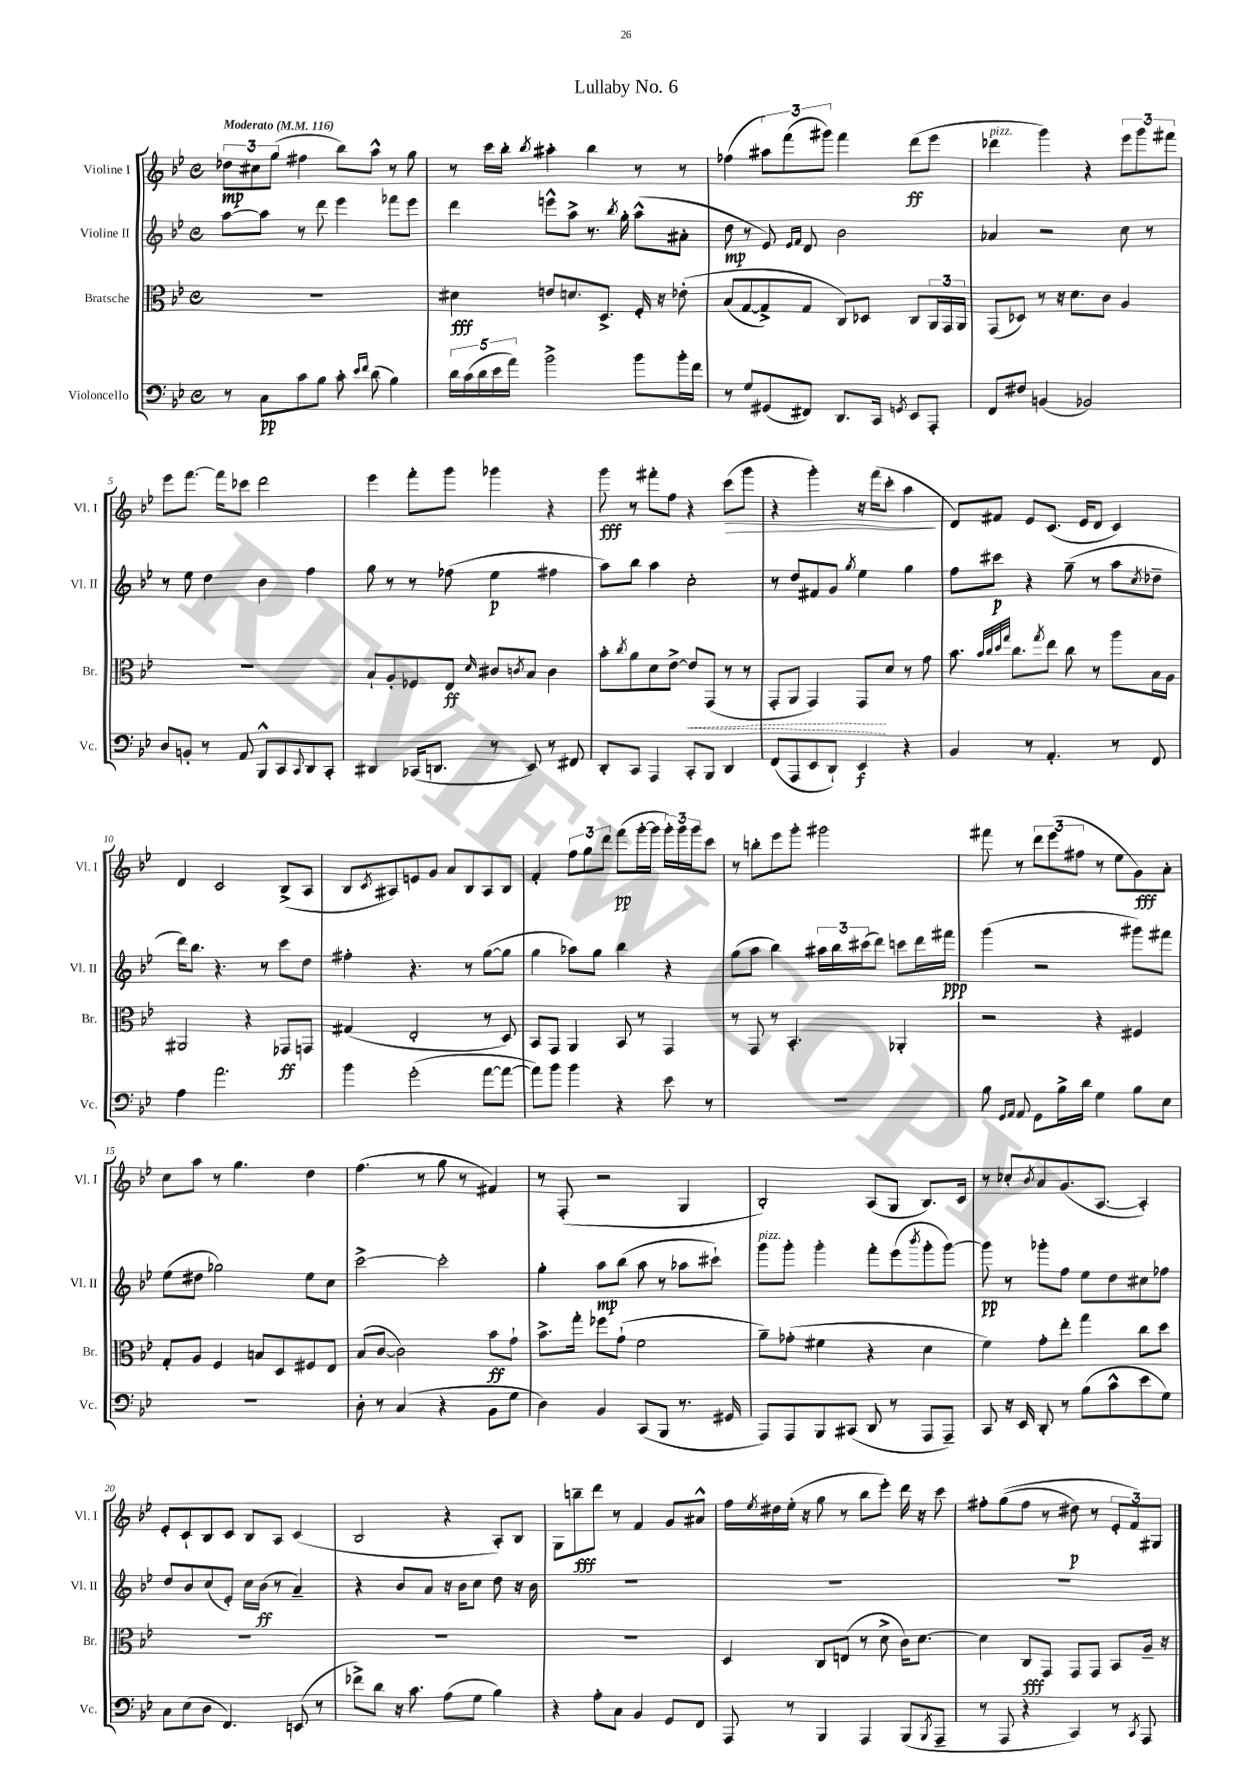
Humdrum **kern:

**kern	**dynam	**kern	**dynam	**kern	**dynam	**kern	**dynam
*part4	*part4	*part3	*part3	*part2	*part2	*part1	*part1
*staff4	*staff4	*staff3	*staff3	*staff2	*staff2	*staff1	*staff1
*I"Violoncello	*	*I"Bratsche	*	*I"Violine II	*	*I"Violine I	*
*I'Vc.	*	*I'Br.	*	*I'Vl. II	*	*I'Vl. I	*
*clefF4	*	*clefC3	*	*clefG2	*	*clefG2	*
*k[b-e-]	*	*k[b-e-]	*	*k[b-e-]	*	*k[b-e-]	*
*M4/4	*	*M4/4	*	*M4/4	*	*M4/4	*
*met(c)	*	*met(c)	*	*met(c)	*	*met(c)	*
*MM116	*	*MM116	*	*MM116	*	*MM116	*
=1	=1	=1	=1	=1	=1	=1	=1
!	!	!	!	!	!	!LO:TX:a:B:t=Moderato	!
8r	.	1r	.	[8aa\L	.	12dd-X\L	mp
.	.	.	.	.	.	12cc#X\	.
8C\L	pp	.	.	8aa\J]	.	.	.
.	.	.	.	.	.	(12gg\J	.
8c\	.	.	.	8r	.	4ff#X\	.
8B-\J	.	.	.	8ddd\	.	.	.
8c'\	.	.	.	4eee-\	.	8bb-\L)	.
16qqe-/LL	.	.	.	.	.	.	.
16qqf/JJ	.	.	.	.	.	.	.
(8d\	.	.	.	.	.	8aa^^\J	.
4B-\)	.	.	.	8fff-X\L	.	8r	.
.	.	.	.	8eee-\J	.	8gg\	.
=2	=2	=2	=2	=2	=2	=2	=2
20d\LL	.	4d#X\	fff	4ddd\	.	8r	.
(20c\	.	.	.	.	.	.	.
20d\	.	.	.	.	.	.	.
.	.	.	.	.	.	16ccc\LL	.
20e-\	.	.	.	.	.	.	.
.	.	.	.	.	.	16bb-'\JJ	.
20a\JJ)	.	.	.	.	.	.	.
.	.	.	.	.	.	8qbb-/	.
2b-^\	.	8en/L	.	8eeen^^\L	.	4aa#X'\	.
.	.	8.dn/	.	8aa^\J	.	.	.
.	.	.	.	8.r	.	4bb-\	.
.	.	8.D^/J	.	.	.	.	.
.	.	.	.	8qbb-/	.	.	.
.	.	.	.	16gg'\	.	.	.
8b-\L	.	16F'/	.	(8aa^^\L	.	8r	.
.	.	16r	.	.	.	.	.
16b-'\L	.	(8e-X'\	.	8a#X'\J	.	8r	.
16f\JJ	.	.	.	.	.	.	.
=3	=3	=3	=3	=3	=3	=3	=3
8r	.	(8B-/L	.	8dd\	mp	(4ff-X\	.
8G/L	.	[8G/	.	8r	.	.	.
(8GG#X/	.	8G^/])	.	8e-/)	.	12aa#X\L)	.
.	.	.	.	.	.	(12fff\	.
.	.	.	.	16qqe-/LL	.	.	.
.	.	.	.	16qqf/JJ	.	.	.
8FF#X/J)	.	8G/J	.	8d/	.	.	.
.	.	.	.	.	.	12ggg#X\J)	.
8.DD/L	.	8C/L)	.	2b-\	.	4fff\	.
.	.	8D-X/J	.	.	.	.	.
16CC/Jk	.	.	.	.	.	.	.
8qGGn/	.	.	.	.	.	.	.
8EE-/L	.	8C/L	.	.	.	(8ddd\L	ff
8AAA'/J	.	24AA/L	.	.	.	8eee-\J	.
.	.	24GG/	.	.	.	.	.
.	.	24AA/JJ	.	.	.	.	.
=4	=4	=4	=4	=4	=4	=4	=4
!	!	!	!	!	!	!LO:TX:a:i:t=pizz.	!
8FF/L	.	(8GG/L	.	4a-X/	.	4ddd-X\	.
8F#X/J	.	8D-X/J)	.	.	.	.	.
(4BBn/	.	8r	.	2r	.	4ggg\)	.
.	.	16r	.	.	.	.	.
.	.	8.d\L	.	.	.	.	.
2BB-X/)	.	.	.	.	.	4r	.
.	.	8c\J	.	.	.	.	.
.	.	4A/	.	8cc\	.	12eee-\L	.
.	.	.	.	.	.	12ggg\	.
.	.	.	.	8r	.	.	.
.	.	.	.	.	.	12fff#X\J	.
!!LO:LB:g=z
=5	=5	=5	=5	=5	=5	=5	=5
8D/L	.	1r	.	8r	.	8eee-\L	.
8BBn'/J	.	.	.	8ee-\	.	[8.fff\J	.
8r	.	.	.	4dd\	.	.	.
.	.	.	.	.	.	16fff\KL]	.
8AA/	.	.	.	.	.	8ccc-X\J	.
8BBB-^^/L	.	.	.	4b-\	.	2ddd\	.
8CC/	.	.	.	.	.	.	.
8qqCC/	.	.	.	.	.	.	.
8DD/	.	.	.	4ff\	.	.	.
8CC'/J	.	.	.	.	.	.	.
=6	=6	=6	=6	=6	=6	=6	=6
4DD#X/	.	8B-`/L	.	8gg\	.	4eee-\	.
.	.	8A'/	.	8r	.	.	.
(16CC-X/KL	.	8F-X/	.	8r	.	8fff'\L	.
8.DDn/J	.	.	.	.	.	.	.
.	.	8E-/J	ff	(8ff-X\	.	8ggg\J	.
.	.	16qqd/	.	.	.	.	.
8r	.	8c#X/L	.	4ee-\	p	4ggg-X\	.
.	.	8qcn/	.	.	.	.	.
8EE-/)	.	8B-/J	.	.	.	.	.
8r	.	4c\	.	4ff#X\	.	4r	.
8FF#X/	.	.	.	.	.	.	.
=7	=7	=7	=7	=7	=7	=7	=7
8DD'/L	.	8b-'\L	.	8aa\L)	.	8ggg\	fff
.	.	8qcc/	.	.	.	.	.
8CC/J	.	8a\	.	8bb-\J	.	8r	.
4AAA/	.	8d\	.	4aa\	.	8fff#X'\L	.
.	.	[8e-^\J	.	.	.	8ff\J	.
!	!	!	!LO:HP:b	!	!	!	!
8CC'/L	.	8e-/L]	<	2cc'\	.	4r	.
8BBB-/J	.	(8GG/J	.	.	.	.	.
!	!	!	!	!	!	!	!LO:HP:b
4DD/	.	8r	.	.	.	(8ccc\L	>
.	.	8r	.	.	.	8ggg\J	.
=8	=8	=8	=8	=8	=8	=8	=8
(8FF/L	.	8GG'/L	.	8r	.	4r	.
8AAA/	.	8AA/J	.	8dd/L	.	.	.
8EE-/	.	4GG/)	.	8f#X/	.	4ggg'\)	.
8DD`/J)	.	.	.	8g/J	.	.	.
.	.	.	.	8qgg/	.	.	.
4EE-/	f	8GG/L	.	4ee-\	.	16r	.
.	.	.	.	.	.	(16fff\KL	.
.	.	8d/J	[	.	.	8ccc'\J	.
4r	.	8r	.	4gg\	.	4aa\	.
.	.	8g\	.	.	.	.	.
.	.	.	.	.	.	.	]
=9	=9	=9	=9	=9	=9	=9	=9
4BB-/	.	8.b-\	.	8ff\L	.	8d/L)	.
.	.	.	.	8ccc#X\J	p	8f#X/J	.
.	.	32qqb-/LLL	.	.	.	.	.
.	.	32qqcc/	.	.	.	.	.
.	.	32qqdd/	.	.	.	.	.
.	.	32qqgg/JJJ	.	.	.	.	.
.	.	8.cc\L	.	.	.	.	.
8r	.	.	.	4r	.	8e-/L	.
.	.	8qgg/	.	.	.	.	.
4.AA'/	.	8ee-\J	.	.	.	(8.c/J	.
.	.	8cc\	.	(8gg~\	.	.	.
.	.	.	.	.	.	16e-/KL	.
.	.	8r	.	8r	.	8d/J	.
8r	.	8aa\L	.	8aa\L	.	4c/)	.
.	.	.	.	8qcc/	.	.	.
8FF/	.	16B-\L	.	8dd-X~\J	.	.	.
.	.	16A\JJ	.	.	.	.	.
!!LO:LB:g=z
=10	=10	=10	=10	=10	=10	=10	=10
4A\	.	2AA#X/	.	16ddd\KL)	.	4d/	.
.	.	.	.	8.bb-\J	.	.	.
2.a\	.	.	.	4.r	.	2c/	.
.	.	4r	.	.	.	.	.
.	.	.	.	8r	.	.	.
.	.	8GG-X/L	ff	8ccc\L	.	(8B-^/L	.
.	.	8GGn/J	.	8dd\J	.	8A/J	.
=11	=11	=11	=11	=11	=11	=11	=11
4b-\	.	(4G#X/	.	4ff#X'\	.	8B-/L	.
.	.	.	.	.	.	8qc/	.
.	.	.	.	.	.	8A#X/)	.
(2g'\	.	2E-'/	.	4.r	.	8en/	.
.	.	.	.	.	.	8g/J	.
.	.	.	.	.	.	8a/L	.
.	.	.	.	8r	.	8B-/	.
[8a\L	.	8r	.	([8gg\L	.	8A#/	.
8a\J_	.	8D/)	.	8gg\J]	.	8B-/J	.
=12	=12	=12	=12	=12	=12	=12	=12
8a\L])	.	8BB-/L	.	4gg\	.	4f'/	.
8b-\J	.	8GG/J	.	.	.	.	.
4b-\	.	4AA/	.	8aa-X\L)	.	12ff\L	.
.	.	.	.	.	.	12gg\	.
.	.	.	.	8gg\J	.	.	.
.	.	.	.	.	.	12ddd\J	.
4r	.	8BB-/	.	4bb-\	.	(8fff\L	pp
.	.	8r	.	.	.	[16ggg'\L	.
.	.	.	.	.	.	16ggg\JJ]	.
8e-\	.	4GG/	.	4r	.	24ggg'\LL)	.
.	.	.	.	.	.	24ggg\	.
.	.	.	.	.	.	24ggg\J	.
8r	.	.	.	.	.	8ccc\J	.
=13	=13	=13	=13	=13	=13	=13	=13
1r	.	8r	.	(8gg\L	.	8r	.
.	.	8GG/	.	8aa\J	.	8bbn'\L	.
.	.	8r	.	4bb-\)	.	8eee-\	.
.	.	4.BB-'/	.	.	.	8ggg'\J	.
.	.	.	.	24aa#X\LL	.	2ggg#X\	.
.	.	.	.	24bb-\	.	.	.
.	.	.	.	(24ccc#X\J	.	.	.
.	.	.	.	8ddd\J)	.	.	.
.	.	4AA-X'/	.	8cccn\L	.	.	.
.	.	.	.	16ddd\L	.	.	.
.	.	.	.	16fff#X\JJ	ppp	.	.
=14	=14	=14	=14	=14	=14	=14	=14
8B-\	.	2r	.	(4ggg\	.	8fff#X\	.
16qqGG/LL	.	.	.	.	.	.	.
16qqAA/JJ	.	.	.	.	.	.	.
8AA/	.	.	.	.	.	8r	.
8GG\L	.	.	.	2r	.	12ddd\L	.
.	.	.	.	.	.	(12eee-\	.
16B-^\L	.	.	.	.	.	.	.
.	.	.	.	.	.	12ff#X\J	.
16d\JJ	.	.	.	.	.	.	.
4G\	.	4r	.	.	.	8r	.
.	.	.	.	.	.	8ee-\L	.
8B-\L	.	4F#X/	.	8ggg#X\L)	.	8g\)	fff
8E-\J	.	.	.	8fff#X\J	.	8a'\J	.
!!LO:LB:g=z
=15	=15	=15	=15	=15	=15	=15	=15
1r	.	8G'/L	.	(8ee-\L	.	8cc\L	.
.	.	8A/J	.	8dd#X\J	.	8aa\J	.
.	.	4F/	.	2gg-X\)	.	8r	.
.	.	.	.	.	.	4.gg\	.
.	.	8Bn/L	.	.	.	.	.
.	.	8D/	.	.	.	.	.
.	.	8F#X/	.	8ee-\L	.	4dd\	.
.	.	8E-/J	.	8cc\J	.	.	.
=16	=16	=16	=16	=16	=16	=16	=16
8D'\	.	(8B-/L	.	[2ccc^\	.	(4.ff\	.
8r	.	[8c/J	.	.	.	.	.
(4C/	.	2c\])	.	.	.	.	.
.	.	.	.	.	.	8r	.
4r	.	.	.	2ccc'\]	.	8gg\	.
.	.	.	.	.	.	8r	.
8BB-\L	.	8b-\L	ff	.	.	4f#X/)	.
8G\J	.	8g`\J	.	.	.	.	.
=17	=17	=17	=17	=17	=17	=17	=17
4D\)	.	8.b-^\L	.	4gg'\	.	8r	.
.	.	.	.	.	.	(8F'/	.
.	.	16gg'\Jk	.	.	.	.	.
4BB-/	.	8ff-X\L	.	8aa\L	mp	2r	.
.	.	(8g`\J	.	(8bb-\J	.	.	.
(8CC/L	.	2f\	.	8aa\	.	.	.
8BBB-/J	.	.	.	8r	.	.	.
8.r	.	.	.	8aa-X\L	.	4G/	.
.	.	.	.	8ccc#X`\J)	.	.	.
16GG#X/	.	.	.	.	.	.	.
=18	=18	=18	=18	=18	=18	=18	=18
!	!	!	!	!LO:TX:a:i:t=pizz.	!	!	!
8AAA/L)	.	8a~\L)	.	8ggg\L	.	2B-'/)	.
8AAA/	.	(8g-X'\J	.	8ggg'\J	.	.	.
8BBB-/	.	4f#X\	.	4ggg'\	.	.	.
(8CC#X/J	.	.	.	.	.	.	.
8DD/	.	4r	.	8fff'\L	.	(8A/L	.
8r	.	.	.	(8eee-\	.	8G/J	.
.	.	.	.	8qbbb-/	.	.	.
8AAA/L	.	4d\	.	8ggg'\	.	8.B-/L)	.
8AAA~/J)	.	.	.	[8ggg\J)	.	.	.
.	.	.	.	.	.	16c/Jk	.
=19	=19	=19	=19	=19	=19	=19	=19
8CC/	.	4f\)	.	8ggg\]	pp	8r	.
16r	.	.	.	8r	.	8cc-X'/L	.
16EE-/	.	.	.	.	.	.	.
.	.	.	.	.	.	8qb-/	.
8DD'/	.	8g'\L	.	8ggg-X'\L	.	8a/	.
8r	.	8ee-'\J	.	8ff\J	.	(8.g/	.
(8B-\L	.	4gg\	.	8ee-\L	.	.	.
.	.	.	.	.	.	[8.A/J	.
8c^^\	.	.	.	8dd\	.	.	.
8e-\	.	8cc\L	.	8cc#X\	.	4A'/])	.
8G\J)	.	8dd\J	.	8ff-X\J	.	.	.
!!LO:LB:g=z
=20	=20	=20	=20	=20	=20	=20	=20
8C\L	.	1r	.	8dd/L	.	8e-'/L	.
(8E-\	.	.	.	8b-/	.	8c`/	.
8D\J	.	.	.	(8cc/	.	8B-/	.
4.FF/)	.	.	.	8e-'/J)	.	8c/J	.
.	.	.	.	16cc\LL	.	8B-/L	.
.	.	.	.	(16b-\JJ	ff	.	.
.	.	.	.	8r	.	8A/J	.
(8EEn/	.	.	.	4a~/)	.	(4c/	.
8r	.	.	.	.	.	.	.
=21	=21	=21	=21	=21	=21	=21	=21
8f-X^\L)	.	1r	.	4r	.	2B-/	.
8d\J	.	.	.	.	.	.	.
16r	.	.	.	8b-/L	.	.	.
8.c\	.	.	.	.	.	.	.
.	.	.	.	8a/J	.	.	.
(8A\L	.	.	.	16r	.	4r	.
.	.	.	.	16b-\KL	.	.	.
8G\J	.	.	.	8cc\J	.	.	.
4B-\)	.	.	.	8dd\	.	8A'/L)	.
.	.	.	.	16r	.	8B-/J	.
.	.	.	.	16b-\	.	.	.
=22	=22	=22	=22	=22	=22	=22	=22
4r	.	1r	.	1r	.	8G\L	.
.	.	.	.	.	.	8bbn~\	fff
8A'\L	.	.	.	.	.	8ddd\J	.
8C\J	.	.	.	.	.	8r	.
4BB-/	.	.	.	.	.	4f/	.
8GG/L	.	.	.	.	.	8g/L	.
8FF/J	.	.	.	.	.	8a#X^^/J	.
=23	=23	=23	=23	=23	=23	=23	=23
8AAA/	.	4D/	.	1r	.	16ff\LL	.
.	.	.	.	.	.	8qee-/	.
.	.	.	.	.	.	16dd#X\	.
8r	.	.	.	.	.	(16ee-'\JJ	.
.	.	.	.	.	.	16r	.
4BBB-/	.	8C/L	.	.	.	8gg\	.
.	.	(8En/J	.	.	.	8r	.
4AAA/	.	8r	.	.	.	8bb-\L	.
.	.	8d^\	.	.	.	8eee-'\J)	.
(8BBB-/L	.	16c\KL)	.	.	.	16ddd\	.
.	.	[8.d\J	.	.	.	16r	.
8qBBB-/	.	.	.	.	.	.	.
8AAA~/J	.	.	.	.	.	8ccc\	.
=24	=24	=24	=24	=24	=24	=24	=24
8r	.	4d\]	.	1r	.	8ff#X'\L	.
8AAA/	.	.	.	.	.	((8gg\	.
4r	.	8C/L	fff	.	.	8ff#\J	.
.	.	8GG/J	.	.	.	8r	.
4CC/)	.	8GG/L	.	.	.	8dd#X\)	p
.	.	8GG/J	.	.	.	8r	.
8r	.	8BB-/L	.	.	.	12e-'/L	.
.	.	.	.	.	.	12f/)	.
8qCC/	.	.	.	.	.	.	.
8AAA/	.	16A~/Jk	.	.	.	.	.
.	.	.	.	.	.	12G#X/J	.
.	.	16r	.	.	.	.	.
==	==	==	==	==	==	==	==
*-	*-	*-	*-	*-	*-	*-	*-
